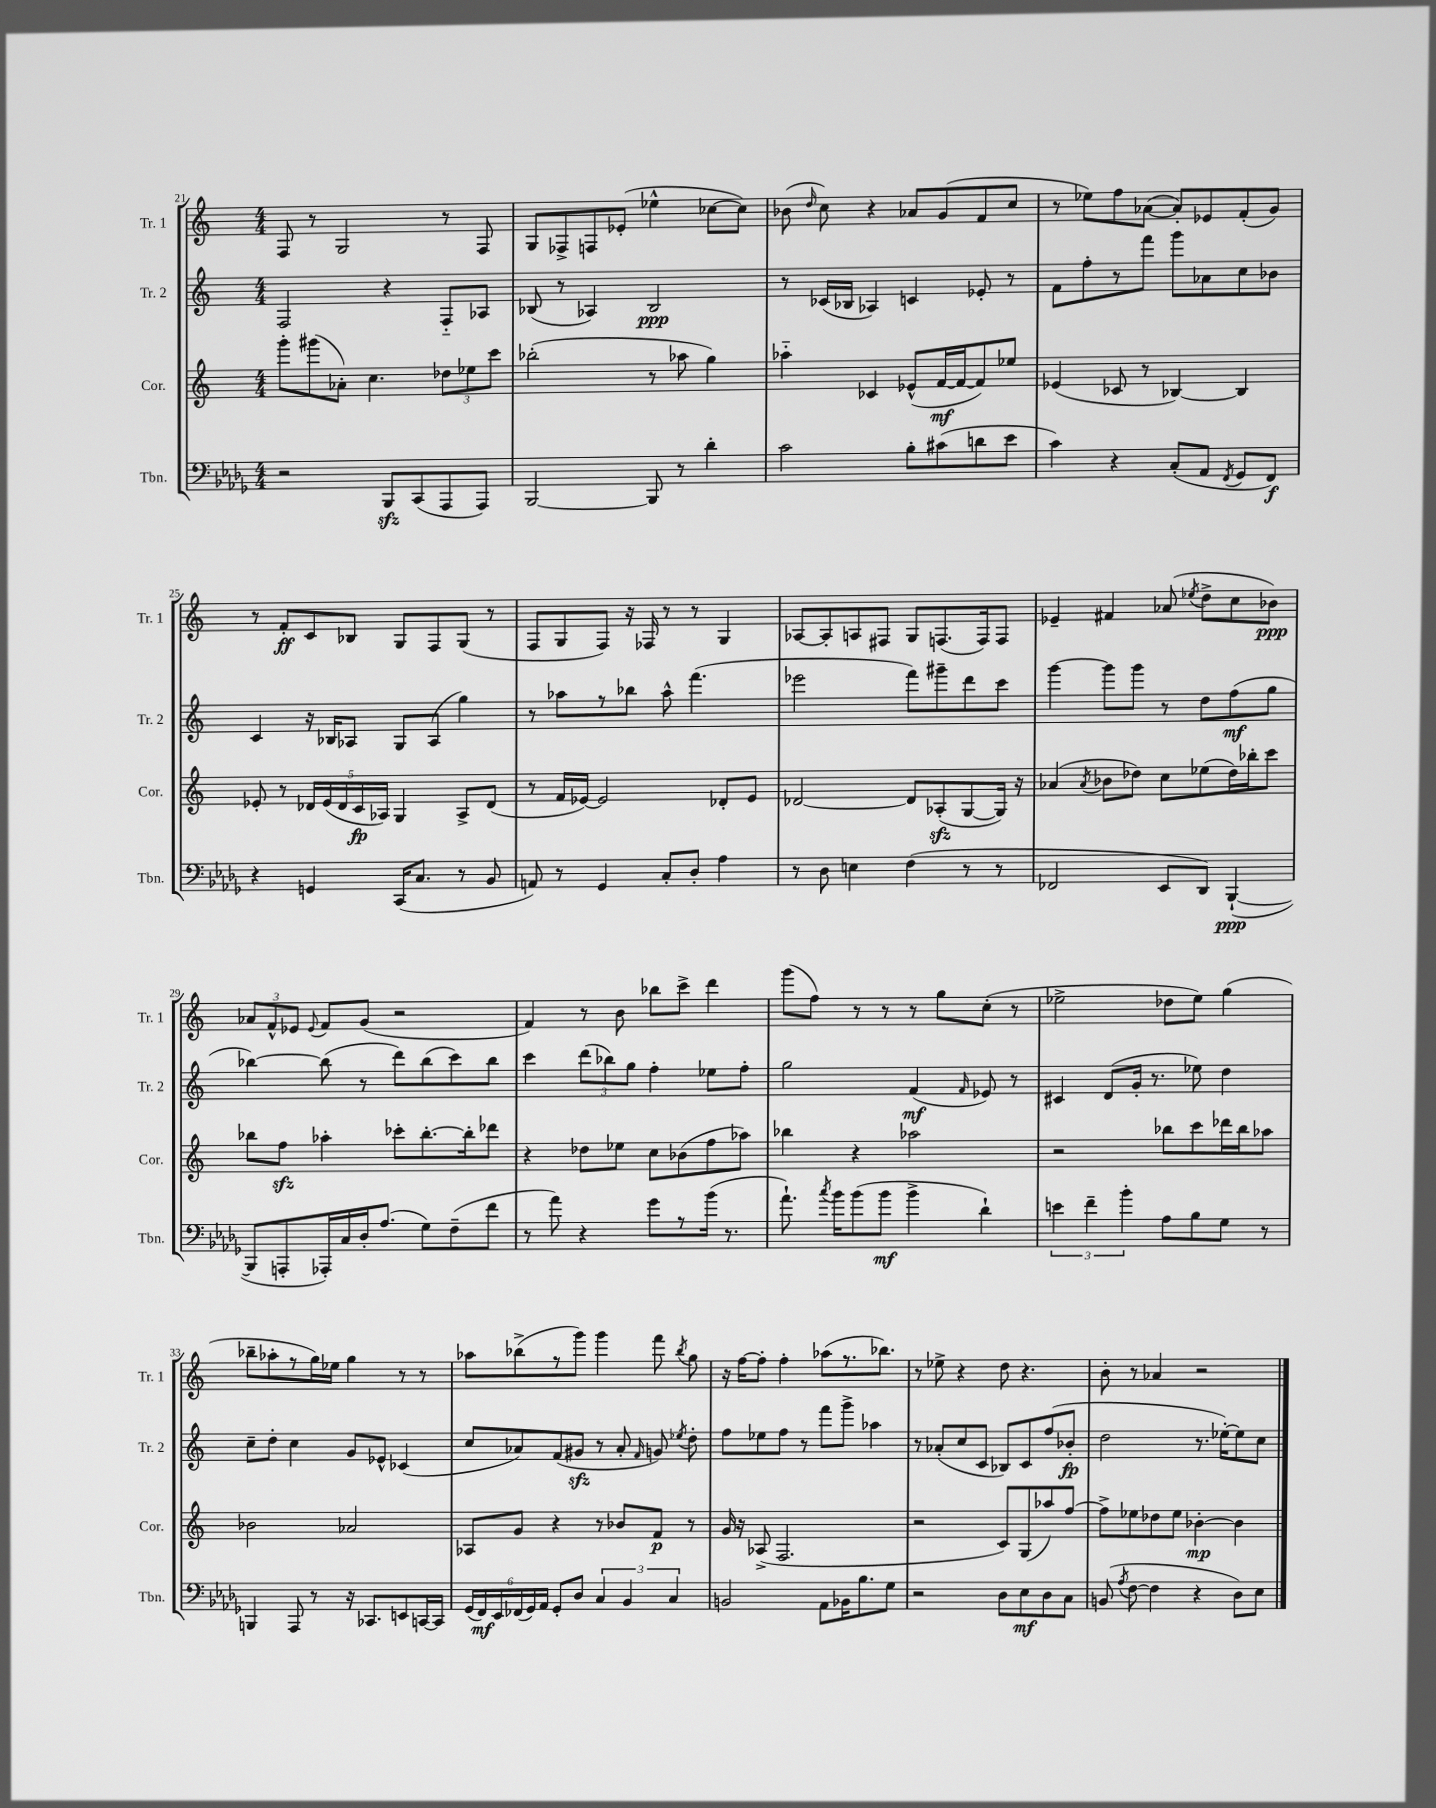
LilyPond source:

<<
\new StaffGroup <<
\new Staff = "s0" \with { instrumentName = "Tr. 1" shortInstrumentName = "Tr. 1" } {
    \clef treble \key c \major \numericTimeSignature \time 4/4
    \autoBeamOff f8 r8 g2 r8 f8 |
    g8[ fes8-> f8 ees'8]-.( ees''4-^ ces''8[~ ces''8]) |
    bes'8( \grace { d''16 } c''8) r4 aes'8[ g'8( f'8 c''8] |
    r8 ees''8[) f''8 aes'8]~( aes'8[-.) ees'8 f'8-.( g'8]) |
    r8 f'8[-.\ff c'8 bes8] g8[ f8 g8]( r8 |
    f8[ g8 f8]) r16 fes16 r8 r8 g4 |
    aes8[~ aes8-. a8 fis8] g8[ f8.( f16) f8] |
    ees'4-- fis'4 aes'8( \acciaccatura { ees''8 } d''8[-> c''8 bes'8]\ppp) |
    \tuplet 3/2 { aes'8[ f'8-^ ees'8] } \appoggiatura { ees'8 } f'8[ g'8]( r2 |
    f'4) r8 b'8 bes''8[ c'''8]-> d'''4 |
    g'''8[( f''8]) r8 r8 r8 g''8[ c''8]-.( r8 |
    ees''2-> des''8[ ees''8]) g''4( |
    bes''8[-- aes''8-. r8 g''16) ees''16] g''4 r8 r8 |
    aes''8[ bes''8->( r8 g'''8]) g'''4 f'''8 \acciaccatura { bes''8 } g''8 |
    r16 f''16[~ f''8]-. f''4-. aes''8[( r8. bes''8.]) |
    r8 ees''8-> r4 d''8 r4. |
    b'8-. r8 aes'4 r2 \bar "|." |
}
\new Staff = "s1" \with { instrumentName = "Tr. 2" shortInstrumentName = "Tr. 2" } {
    \clef treble \key c \major \numericTimeSignature \time 4/4
    \autoBeamOff f2 r4 f8[-_ aes8] |
    bes8( r8 aes4) bes2\ppp |
    r8 ces'16[( bes16] aes4) c'4 ees'8-. r8 |
    f'8[ f''8-. r8 f'''8] g'''8[ aes'8 c''8 bes'8] |
    c'4 r16 bes16[ aes8] g8[ aes8]( g''4) |
    r8 aes''8[ r8 bes''8] aes''8-^ f'''4.( |
    ees'''2 f'''8[) gis'''8-- d'''8 c'''8] |
    g'''4~ g'''8[ g'''8] r8 d''8[ f''8\mf( g''8] |
    bes''4~) bes''8( r8 d'''8[) bes''8( c'''8) bes''8] |
    c'''4 \tuplet 3/2 { d'''8[( bes''8) g''8] } f''4-. ees''8[ f''8]-. |
    g''2 f'4\mf( \grace { f'16 } ees'8) r8 |
    cis'4 d'8[( g'16]-. r8. ees''8) d''4 |
    c''8[-- d''8]-. c''4 g'8[ ees'8]-^ ces'4( |
    c''8[ aes'8) f'8( gis'8]\sfz r8 aes'8-. \grace { f'16 } g'8) \acciaccatura { ees''8 } d''8-. |
    f''8[ ees''8 f''8] r8 f'''8[ g'''8]-> aes''4 |
    r8 aes'8[-.( c''8 c'8] bes8[) c'8 f''8( bes'8]-.\fp |
    d''2 r8. ees''16[~-.) ees''8 c''8] \bar "|." |
}
\new Staff = "s2" \with { instrumentName = "Cor." shortInstrumentName = "Cor." } {
    \clef treble \key c \major \numericTimeSignature \time 4/4
    \autoBeamOff g'''8[-. gis'''8( aes'8]-.) c''4. \tuplet 3/2 { des''8[ ees''8 c'''8] } |
    bes''2-.( r8 aes''8 g''4) |
    aes''4-_ ces'4 ees'8[-^( f'16~\mf f'16~ f'8) ees''8] |
    ees'4( ces'8 r8 bes4~) bes4 |
    ees'8-. r8 \tuplet 5/4 { des'16[ ees'16( des'16 c'16\fp aes16]) } g4 aes8[-> des'8]( |
    r8 f'16[ ees'16]~) ees'2 des'8[-. ees'8] |
    des'2~ des'8[ aes8-.\sfz( g8~ g16]) r16 |
    aes'4( \acciaccatura { aes'8 } bes'8[ des''8]) c''8[ ees''8( des''16) bes''16-. c'''8] |
    bes''8[ f''8]\sfz aes''4-. ces'''8[-. bes''8.~-. bes''16-. des'''8] |
    r4 des''8[ ees''8] c''8[ bes'8( f''8 aes''8]) |
    bes''4 r4 aes''2 |
    r2 bes''8[ c'''8 des'''16 bes''16 aes''8] |
    bes'2 aes'2 |
    aes8[ g'8] r4 r8 bes'8[ f'8]\p r8 |
    g'16 r16 aes8->( f2. |
    r2 c'8[) g8( aes''8) f''8]~ |
    f''8[-> ees''8 des''8 ees''8] bes'4~-.\mp bes'4 \bar "|." |
}
\new Staff = "s3" \with { instrumentName = "Tbn." shortInstrumentName = "Tbn." } {
    \clef bass \key des \major \numericTimeSignature \time 4/4
    \autoBeamOff r2 bes,,8[\sfz c,8( aes,,8 aes,,8]) |
    bes,,2~ bes,,8 r8 des'4-. |
    c'2 bes8[-. cis'8( d'8 ees'8] |
    c'4) r4 c8[-.( aes,8] \acciaccatura { f,8 } ges,8[ f,8]\f) |
    r4 g,4 c,16[( c8.] r8 bes,8 |
    a,8) r8 ges,4 c8[-. des8]-. aes4 |
    r8 des8 e4 f4( r8 r8 |
    fes,2 ees,8[ des,8]) bes,,4~-!\ppp( |
    bes,,8[ a,,8-. aes,,16-.) c16 des16-. aes8.]( ges8[) f8--( f'8] |
    r8 aes'8) r4 ges'8[ r8 bes'16]( r8. |
    aes'8.-!) \acciaccatura { c''8 } bes'16[ bes'8( bes'8]\mf bes'4-> des'4-!) |
    \tuplet 3/2 { e'4 f'4-- bes'4-. } aes8[ bes8 ges8] r8 |
    b,,4 aes,,8 r8 r16 ces,8.[ e,8 c,16~ c,16] |
    \tuplet 6/4 { ges,16[( f,16\mf) ees,16 fes,16( ges,16) aes,16] } ges,8[-. des8] \tuplet 3/2 { c4 bes,4 c4 } |
    b,2 aes,8[ bes,16 bes8. ges8] |
    r2 des8[ ees8\mf des8 c8] |
    b,8( \acciaccatura { aes8 } f8~ f4 r4 des8[) ees8] \bar "|." |
}
>>
>>
\layout { \context { \Score currentBarNumber = #21 } }
